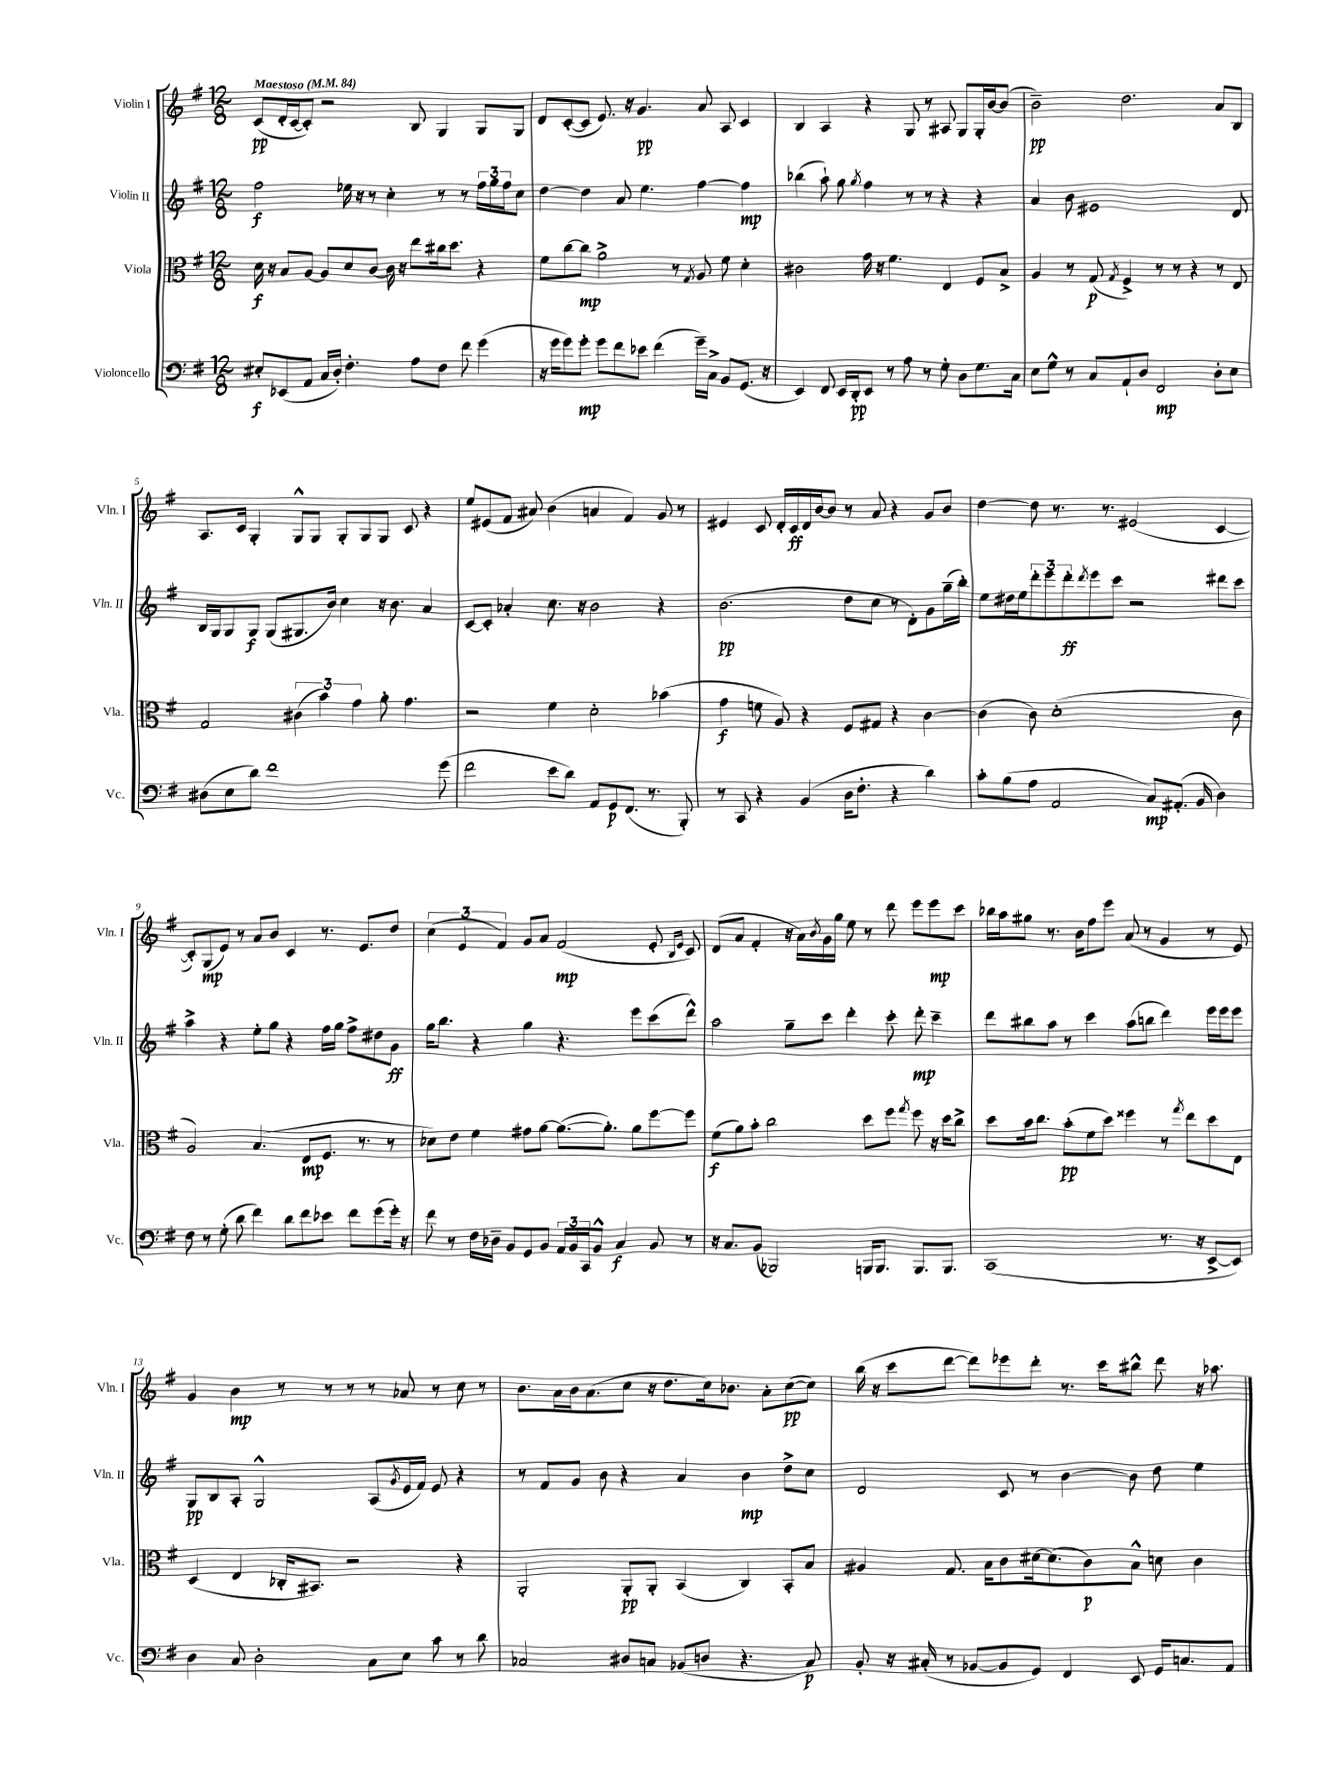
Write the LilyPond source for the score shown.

<<
\new StaffGroup <<
\new Staff = "s0" \with { instrumentName = "Violin I" shortInstrumentName = "Vln. I" } {
    \clef treble \key g \major \numericTimeSignature \time 12/8 \tempo "Maestoso" 4 = 84
    c'8\pp( d'16-. c'16~ c'8-.) r2 b8 g4 g8 g8 |
    d'8 c'8~-.( c'8 e'8.) r16 g'4.\pp a'8 a8 c'4 |
    b4 a4 r4 g8 r8 ais8 g8 g16-. b'16~ b'8( |
    b'2--\pp) d''2. a'8 b8 |
    a8. c'16 g4-. g8-^ g8 g8-. g8 g8 c'8 r4 |
    e''8 eis'8( fis'8 ais'8) b'4( a'4 fis'4) g'8 r8 |
    eis'4 c'8 d'16-. c'16\ff d'16 b'16~ b'8 r8 a'8 r4 g'8 b'8 |
    d''4~ d''8 r8. r8. eis'2( c'4~ |
    c'8-.) g8\mp( e'8) r8 a'8 b'8 c'4 r8. e'8. d''8 |
    \tuplet 3/2 { c''4( e'4 fis'4) } g'8 a'8 fis'2\mp( e'8-. \grace { b16 e'16 } c'8) |
    d'8( a'8 fis'4-. r16 a'16) \acciaccatura { b'8 } g'16 g''16 e''8 r8 d'''8 e'''8 e'''8\mp c'''8 |
    bes''16 a''16 gis''8 r8. b'16 fis''8 e'''8 a'8( r8 g'4 r8 e'8) |
    g'4 b'4\mp r8 r8 r8 r8 aes'8 r8 c''8 r8 |
    b'8. a'16 b'16 a'8.( c''8 r16 d''8. c''16) bes'8. a'8-. c''8~\pp( c''8) |
    b''16( r16 c'''8 d'''8~ d'''8) ees'''8 d'''8-. r8. c'''16 bis''8-^ d'''8 r16 aes''8. \bar "|." |
}
\new Staff = "s1" \with { instrumentName = "Violin II" shortInstrumentName = "Vln. II" } {
    \clef treble \key g \major \numericTimeSignature \time 12/8
    fis''2\f ees''16 r16 r8 c''4-. r8 r8 \tuplet 3/2 { fis''16 g''16 fis''16 } c''8 |
    d''4~ d''4 a'8 e''4. fis''4~ fis''4\mp |
    bes''4( a''8-!) g''8 \acciaccatura { g''8 } fis''4 r8 r8 r4 r4 |
    a'4 b'8 eis'1 d'8 |
    b16 g16 g8 g8\f g8( gis8. b'16) c''4 r16 b'8. a'4 |
    c'8~ c'8-. aes'4-. c''8. r16 b'2 r4 |
    b'2.\pp( d''8 c''8 r8 d'8-.) g'8 g''16--( b''16-.) |
    e''8 dis''16 e''16 \tuplet 3/2 { d'''8-. e'''8 d'''8-.\ff } \acciaccatura { d'''8 } e'''8 c'''8 r2 dis'''8 c'''8 |
    a''4-> r4 e''8-. g''8 r4 fis''16 g''16 fis''8-> dis''8 g'8\ff |
    g''16 b''8. r4 g''4 r4. e'''8 c'''8( d'''8-^) |
    a''2 g''8-- c'''8 d'''4-. c'''8-. d'''8-.\mp c'''4-- |
    d'''8 bis''8 a''8 r8 c'''4 a''8( b''8 d'''4) e'''16 e'''16 e'''8 |
    g8\pp b8 a8-. g2-^ a8( \acciaccatura { g'8 } e'16 fis'16) e'8 r4 |
    r8 fis'8 g'8 b'8 r4 a'4 b'4\mp d''8-> c''8 |
    d'2 c'8 r8 b'4~ b'8 d''8 e''4 \bar "|." |
}
\new Staff = "s2" \with { instrumentName = "Viola" shortInstrumentName = "Vla." } {
    \clef alto \key g \major \numericTimeSignature \time 12/8
    d'16\f r16 b8 a8~ a8 d'8 c'8~ c'16 r16 e''8 cis''16 d''8. r4 |
    fis'8 c''8~ c''8\mp a'2-> r8 \acciaccatura { g8 } a8 fis'8 d'4-. |
    cis'2 g'16 r16 fis'4. e4 fis8 b8-> |
    a4 r8 g8\p( \acciaccatura { g8 } fis4->) r8 r8 r4 r8 e8 |
    g2 \tuplet 3/2 { cis'4( b'4) g'4 } a'8-. g'4. |
    r2 fis'4 d'2-. bes'4( |
    g'4\f f'8 a8) r4 fis8 gis8 r4 c'4~ |
    c'4( c'8) d'1-.( c'8 |
    a2) b4.( e8\mp fis8. r8. r8 |
    des'8) e'8 fis'4 gis'8 a'8~ a'8.~( a'8.-.) a'8 fis''8~ fis''8 |
    fis'8\f( a'8) b'8-. c''2 d''8 fis''8 \acciaccatura { g''8 } fis''8 r16 d''16 c''8-> |
    d''8 b'16 c''8. b'8-.\pp( fis'8 d''8) fisis''4 r8 \acciaccatura { g''8 } e''8 d''8 e8 |
    d4( e4 ces16-. bis,8.) r2 r4 |
    a,2-. a,8-.\pp a,8-. b,4( c4) b,8-. b8 |
    ais4 g8. b16 c'8 dis'16~ dis'8.( c'8\p) b8-^ d'8 c'4 \bar "|." |
}
\new Staff = "s3" \with { instrumentName = "Violoncello" shortInstrumentName = "Vc." } {
    \clef bass \key g \major \numericTimeSignature \time 12/8
    eis8-.\f ees,8( a,8 c16 d16-.) fis4.-. a8 fis8 fis'8 g'4( |
    r16 g'16 g'8) g'8-.\mp g'8 fis'8 ees'8 fis'4( g'16--) c16-> b,8 g,8.( r16 |
    e,4) fis,8 e,16 d,16-.\pp e,8 r8 a8 r8 g8-. d8 g8. c16 |
    e8 g8-^ r8 c8 a,8-! d8 fis,2\mp d8-. e8 |
    dis8( e8 d'8) fis'1 g'8( |
    fis'2 e'8 d'8) a,8 g,8\p fis,8.( r8. b,,8-.) |
    r8 c,8 r4 b,4( d16 fis8.-. r4 d'4) |
    c'8-. b8( a8 a,2 c8\mp) ais,8.-.( b,16 d4) |
    fis8 r8 g8-.( d'8 fis'4) d'8 fis'8 ees'8 fis'8 g'8( g'16-.) r16 |
    fis'8 r8 fis16 des16-- b,8 g,8 b,8 \tuplet 3/2 { a,16 b,16 c,16 } b,8-^ c4\f b,8 r8 |
    r16 c8. b,8( bes,,2) b,,16 b,,8. b,,8. b,,8. |
    c,1( r8. r16 e,8~-> e,8) |
    d4 c8 d2-. c8 e8 c'8 r8 d'8 |
    ces2 dis8 c8 bes,8( d8 r4. c8\p) |
    b,8-. r16 cis16-.( r8 bes,8~ bes,8 g,8) fis,4 e,8 g,16 c8. a,8 \bar "|." |
}
>>
>>
